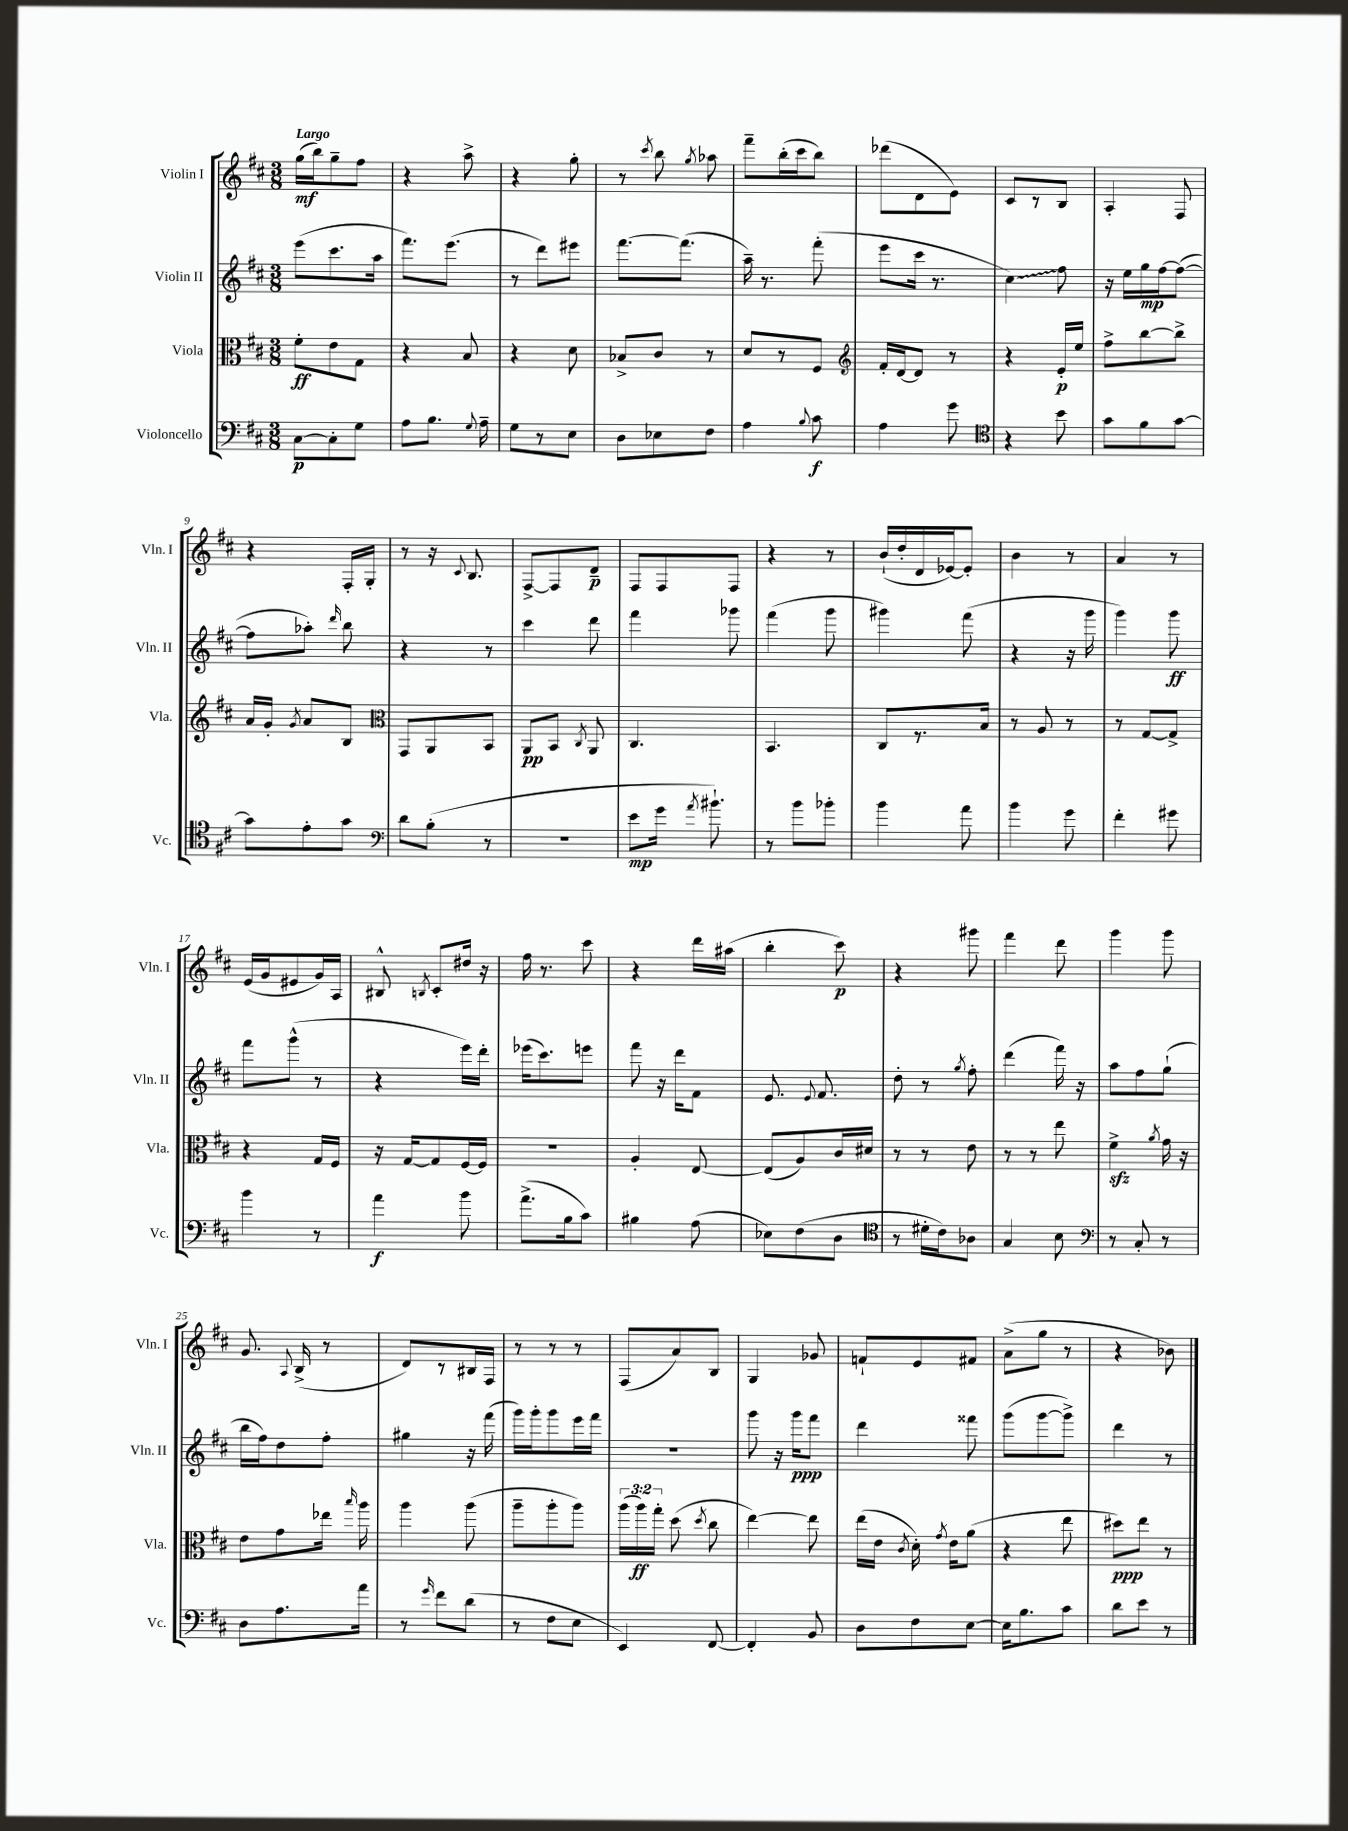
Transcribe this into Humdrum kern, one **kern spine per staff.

**kern	**kern	**kern	**kern
*staff4	*staff3	*staff2	*staff1
*clefF4	*clefC3	*clefG2	*clefG2
*k[f#c#]	*k[f#c#]	*k[f#c#]	*k[f#c#]
*M3/8	*M3/8	*M3/8	*M3/8
[8C#	8f#'	(8eee	(16gg
.	.	.	16bb)
8C#']	8e	8.ccc#	8gg~
8G	8G	.	8ff#
.	.	16aa	.
=	=	=	=
8A	4r	8.fff#)	4r
8.B	.	.	.
.	.	(8.eee	.
.	8B	.	8aa^
8qqG	.	.	.
16A~	.	.	.
=	=	=	=
8G	4r	8r	4r
8r	.	8ddd)	.
8E	8d	8eee#	8gg'
=	=	=	=
8D	8B-^	[8.fff#	8r
.	.	.	8qccc#
8E-	8c#	.	8bb
.	.	(8.fff#]	.
.	.	.	8qgg
8F#	8r	.	8aa-
=	=	=	=
4A	8d	16aa~)	8fff#~
.	.	8.r	.
.	8r	.	(16bb'
.	.	.	16ccc#
8qqB	.	.	.
8c#	8F#	(8fff#'	8bb)
=	=	=	=
*	*clefG2	*	*
4A	16f#'	8eee	(8ddd-
.	[16d	.	.
.	8d]	16ccc#	8d
.	.	8.r	.
8g	8r	.	8e)
=	=	=	=
*clefC4	*	*	*
4r	4r	4cc#)	8c#
.	.	.	8r
8b	16e'	8ff#	8B
.	16ee	.	.
=	=	=	=
8g	8ff#^	16r	4A'
.	.	16ee	.
8f#	[8bb	16gg	.
.	.	[16ff#	.
[8g	8bb^]	(8ff#_	8F#
=	=	=	=
8g]	16a	8ff#]	4r
.	16g'	.	.
.	8qg	.	.
8e'	8a	8aa-')	.
.	.	16qqddd	.
8g	8B	8bb	16F#'
.	.	.	16G'
=	=	=	=
*clefF4	*clefC3	*	*
8d	8GG	4r	8r
(8B'	8AA	.	16r
.	.	.	8qqc#
.	.	.	8.B
8r	8BB	8r	.
=	=	=	=
4.r	8AA	4ccc#	[8F#^
.	8BB	.	8F#]
.	8qC#	.	.
.	8AA	8ddd	8d~
=	=	=	=
8e	4.C#	4fff#	8F#
16g	.	.	8F#
8qa	.	.	.
8.b#`)	.	.	.
.	.	8ggg-	8F#
=	=	=	=
8r	4.BB	(4fff#	4r
8b	.	.	.
8b-'	.	8ggg	8r
=	=	=	=
4b	8C#	4ggg#)	(16b`
.	.	.	16dd'
.	8.r	.	16d
.	.	.	[16e-)
8a	.	(8fff#	8e-']
.	16B	.	.
=	=	=	=
4b	8r	4r	4b
.	8A	.	.
8g	8r	16r	8r
.	.	16ggg	.
=	=	=	=
4f#'	8r	4ggg)	4a
.	[8G	.	.
8g#	8G^]	8ggg	8r
=	=	=	=
4b	4r	8fff#	(16e
.	.	.	16g
.	.	(8ggg^^	8e#
8r	16G	8r	16g)
.	16F#	.	16A
=	=	=	=
4a	16r	4r	8B#^^
.	[16G	.	.
.	.	.	8qB
.	8G]	.	8c#'
8b	[16F#	16eee)	16dd#
.	16F#]	16ddd'	16r
=	=	=	=
(8.a^	4.r	(16eee-	16ff#
.	.	8.ccc#)	8.r
16B	.	.	.
8c#)	.	8eee	8ccc#
=	=	=	=
4B#	4A'	8fff#	4r
.	.	16r	.
.	.	16ddd	.
(8A	[8E	8f#	16ddd
.	.	.	(16aa#
=	=	=	=
8E-)	(8E]	8.e	4bb'
(8F#	8A)	.	.
.	.	8qqe	.
.	.	8.f#	.
8D	16c#	.	8ccc#)
.	16d#	.	.
=	=	=	=
*clefC4	*	*	*
8r	8r	8dd'	4r
16d#'	8r	8r	.
16c#)	.	.	.
.	.	8qgg	.
8A-	8e	8ff#'	8ggg#
=	=	=	=
4G	8r	(4ddd	4fff#
.	8r	.	.
8B	8ee	16fff#)	8ddd
.	.	16r	.
=	=	=	=
*clefF4	*	*	*
8r	4f#^	8aa	4ggg
8C#'	.	8ff#	.
.	8qa	.	.
8r	16g	(8gg`	8ggg
.	16r	.	.
=	=	=	=
8D	8e	16bb	8.g
.	.	16ff#)	.
8.A	8g	8dd	.
.	.	.	8qqA
.	.	.	(16B^
.	16ee-	8ff#'	8r
.	16qqbb	.	.
16a	16aa	.	.
=	=	=	=
8r	4aa	4gg#	8d)
16qqg	.	.	.
8f#	.	.	8r
(8d	(8aa	16r	16B#
.	.	(16fff#	16F#
=	=	=	=
8r	8aa~	16ggg)	8r
.	.	16ggg'	.
8F#	8aa'	8ggg	8r
8E	8aa)	16eee	8r
.	.	16fff#	.
=	=	=	=
4EE)	(24aa	4.r	(8F#
.	24aa)	.	.
.	24gg'	.	.
.	(8dd	.	8a)
.	8qdd	.	.
[8FF#	8cc#	.	8B
=	=	=	=
4FF#']	[4ee)	8ggg	4G
.	.	16r	.
.	.	16ggg	.
8BB	8ee]	8fff#	8g-
=	=	=	=
8D	(16ee	4ddd	8f`
.	16e	.	.
.	8qc#	.	.
8F#	16d')	.	8e
.	8qg	.	.
.	16e	.	.
[8E	(8a	8fff##	8f#
=	=	=	=
16E]	4r	(8ggg	(8a^
8.B	.	.	.
.	.	[8ggg	8gg
8c#	8ee	8ggg^])	8r
=	=	=	=
8d	8dd#)	4ddd	4r
8e	8ee	.	.
8r	8r	8r	8b-)
==	==	==	==
*-	*-	*-	*-
